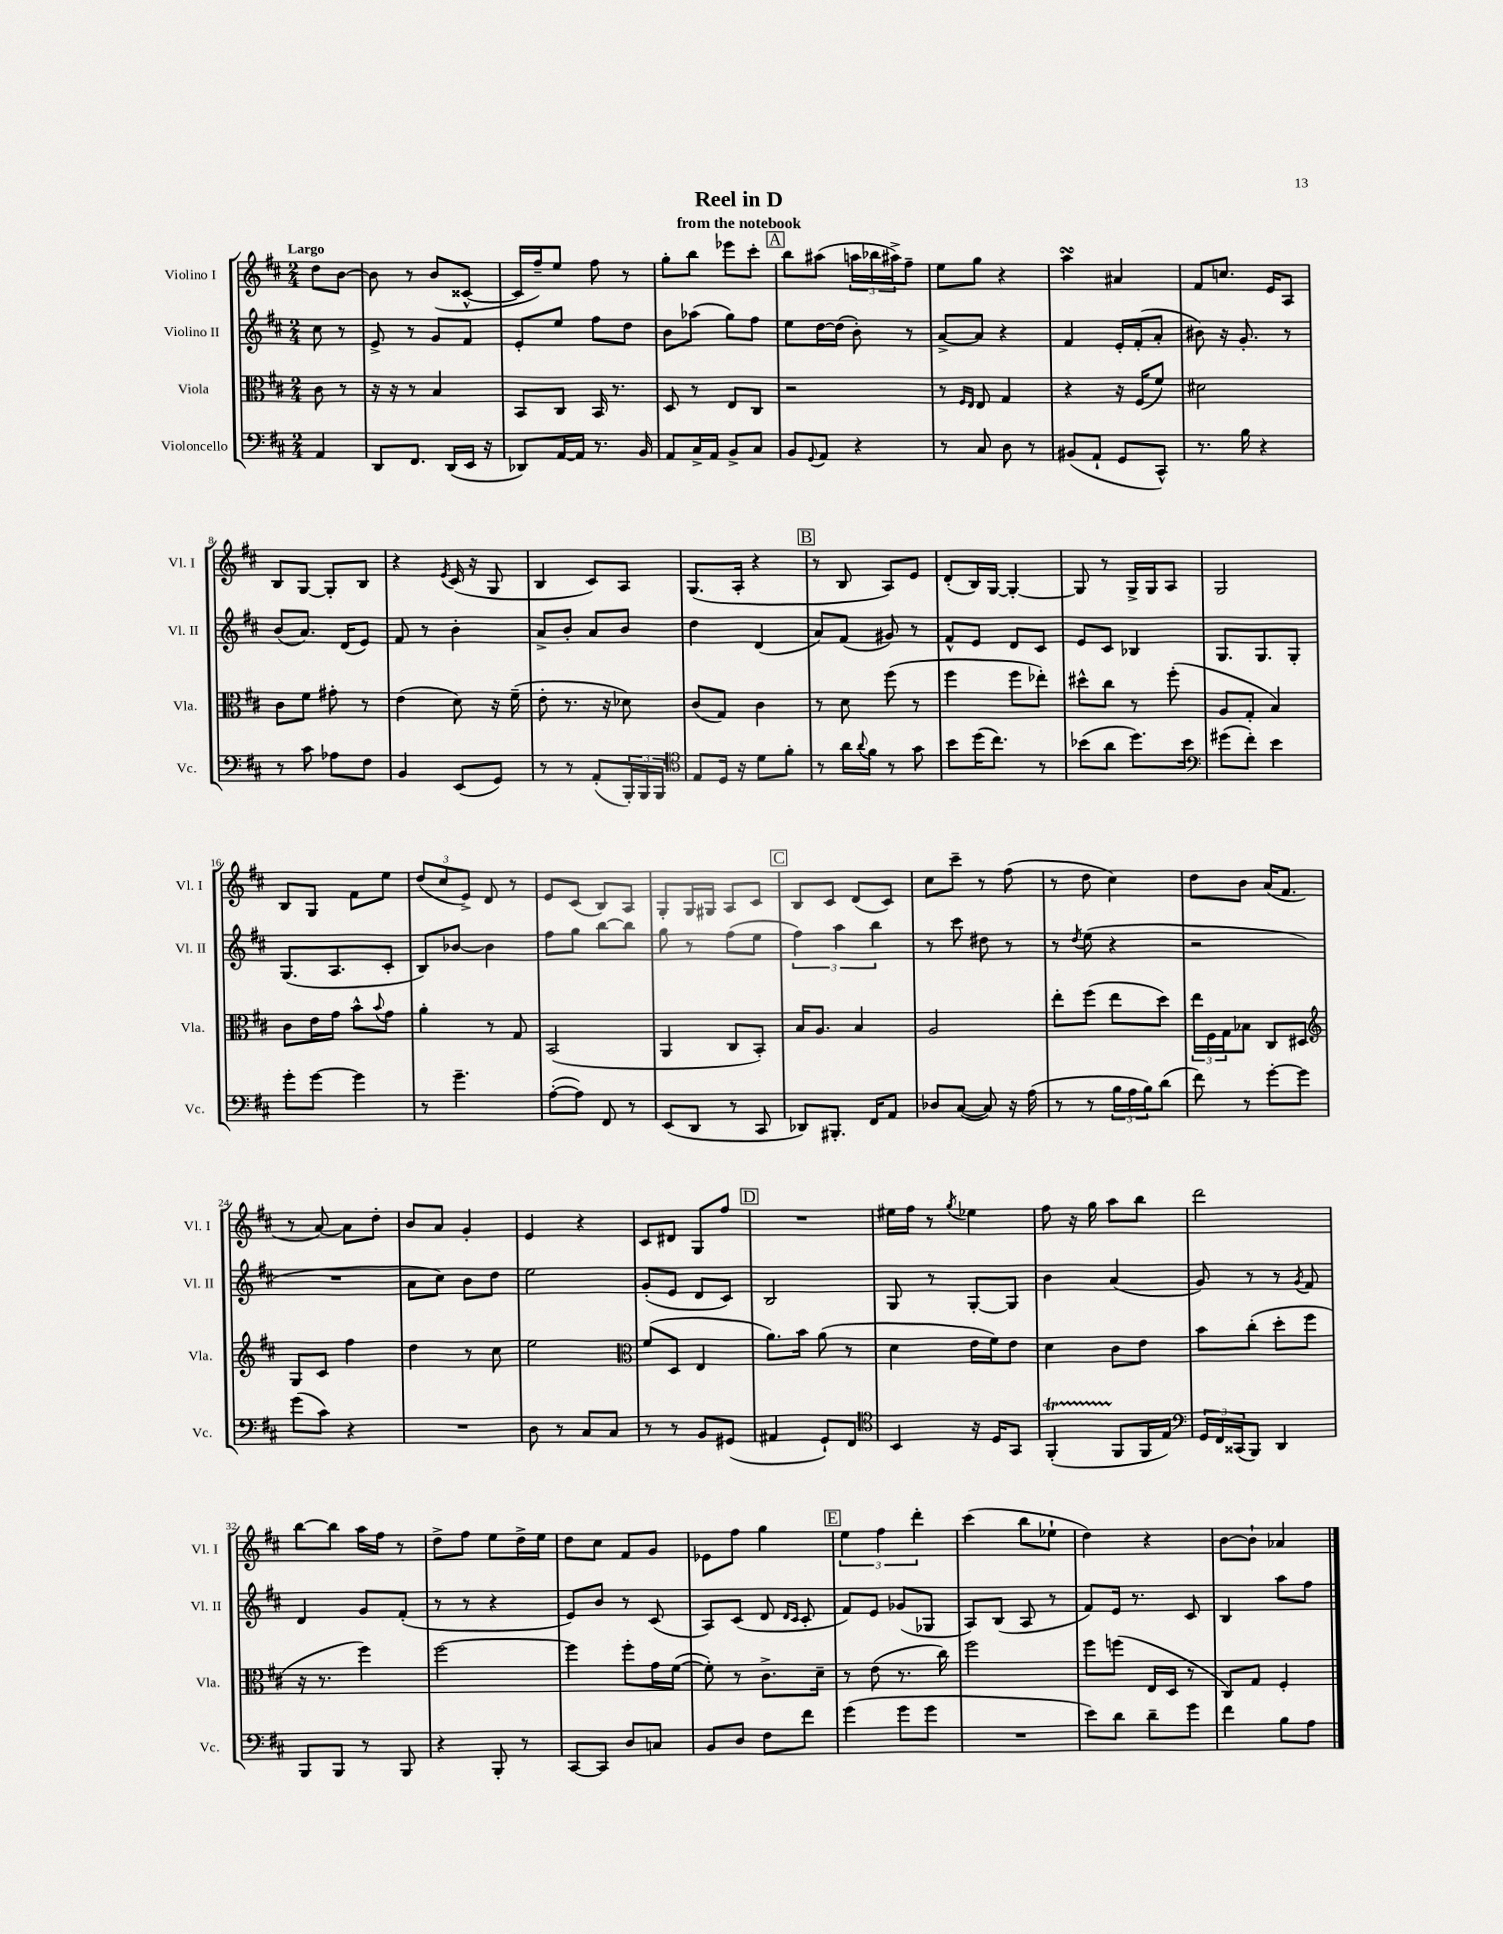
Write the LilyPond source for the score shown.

\header { title = "Reel in D" subtitle = "from the notebook" }
<<
\new StaffGroup <<
\new Staff = "s0" \with { instrumentName = "Violino I" shortInstrumentName = "Vl. I" } {
    \clef treble \key d \major \numericTimeSignature \time 2/4 \partial 4 \tempo "Largo"
    d''8 b'8~ |
    b'8 r8 b'8( cisis'8~-^ |
    cisis'16 fis''16--) e''8 fis''8 r8 |
    g''8-. b''8 ees'''8 cis'''8-. |
    \mark \markup { \box "A" } b''8 ais''8( \tuplet 3/2 { a''16 bes''16 ais''16->) } fis''8-- |
    e''8 g''8 r4 |
    a''4\turn ais'4 |
    fis'8 c''8. e'16 a8 |
    b8 g8~ g8-. b8 |
    r4 \acciaccatura { e'8 } cis'16( r16 g8 |
    b4 cis'8) a8 |
    g8.( a16-. r4 |
    \mark \markup { \box "B" } r8 b8 a8) e'8 |
    d'8-.( b16) g16~ g4~-. |
    g8 r8 g16-> g16 a8 |
    g2 |
    b8 g8 fis'8 e''8 |
    \tuplet 3/2 { d''8( cis''8 e'8->) } d'8 r8 |
    e'8 cis'8( b8) a8 |
    g8-. g16 gis16 a8 cis'8 |
    \mark \markup { \box "C" } b8 cis'8 d'8( cis'8) |
    cis''8 cis'''8-- r8 fis''8( |
    r8 d''8 cis''4) |
    d''8 b'8 a'16( fis'8. |
    r8 a'8~) a'8 d''8-. |
    b'8 a'8 g'4-. |
    e'4 r4 |
    cis'8 dis'8 g8 fis''8 |
    \mark \markup { \box "D" } R2 |
    eis''16 fis''16 r8 \acciaccatura { g''8 } ees''4 |
    fis''8 r16 g''16 a''8 b''8 |
    d'''2 |
    b''8~ b''8 a''16 fis''16 r8 |
    d''8-> fis''8 e''8 d''16-> e''16 |
    d''8 cis''8 fis'8 g'8 |
    ees'8 fis''8 g''4 |
    \mark \markup { \box "E" } \tuplet 3/2 { e''4 fis''4 d'''4-. } |
    cis'''4( b''8 ees''8-! |
    d''4) r4 |
    b'8~ b'8-! aes'4 \bar "|." |
}
\new Staff = "s1" \with { instrumentName = "Violino II" shortInstrumentName = "Vl. II" } {
    \clef treble \key d \major \numericTimeSignature \time 2/4 \partial 4
    cis''8 r8 |
    e'8-> r8 g'8 fis'8 |
    e'8-. e''8 fis''8 d''8 |
    b'8 aes''8( g''8) fis''8 |
    \mark \markup { \box "A" } e''8 d''16~ d''16( b'8-.) r8 |
    a'8~-> a'8 r4 |
    fis'4 e'16-. fis'16-.( a'8-. |
    bis'8) r16 g'8.-. r8 |
    b'8( a'8.) d'16( e'8) |
    fis'8 r8 b'4-. |
    a'8-> b'8-. a'8 b'8 |
    d''4 d'4( |
    \mark \markup { \box "B" } a'8) fis'8( gis'8) r8 |
    fis'8-^ e'8 d'8 cis'8 |
    e'8 cis'8 bes4 |
    g8. g8. g8-. |
    g8.( a8. cis'8-. |
    b8) bes'8~ bes'4 |
    fis''8 g''8 b''8~ b''8 |
    g''8 r8 fis''8( e''8 |
    \mark \markup { \box "C" } \tuplet 3/2 { fis''4) a''4 b''4 } |
    r8 cis'''8 dis''8 r8 |
    r8 \acciaccatura { d''8 } e''8( r4 |
    r2 |
    R2 |
    a'8 cis''8) b'8 d''8 |
    e''2 |
    g'8-.( e'8 d'8 cis'8) |
    \mark \markup { \box "D" } b2 |
    g8 r8 g8~-. g8 |
    b'4 a'4( |
    g'8) r8 r8 \acciaccatura { g'8 } fis'8 |
    d'4 g'8 fis'8-.( |
    r8 r8 r4 |
    e'8) b'8 r8 cis'8( |
    a8) cis'8( d'8 \grace { d'16 cis'16 } cis'8-. |
    \mark \markup { \box "E" } fis'8) e'8 ges'8( ges8 |
    a8) b8( a8 r8 |
    fis'8) e'16 r8. cis'8 |
    b4 a''8 fis''8 \bar "|." |
}
\new Staff = "s2" \with { instrumentName = "Viola" shortInstrumentName = "Vla." } {
    \clef alto \key d \major \numericTimeSignature \time 2/4 \partial 4
    cis'8 r8 |
    r16 r16 r8 b4 |
    b,8 cis8 b,16 r8. |
    d8 r8 e8 cis8 |
    \mark \markup { \box "A" } r2 |
    r8 \grace { fis16 e16 } e8 g4 |
    r4 r16 fis16( fis'8) |
    dis'2 |
    cis'8 fis'8 gis'8-. r8 |
    e'4( d'8) r16 fis'16--( |
    e'8-. r8. r16 des'8) |
    cis'8( g8) cis'4 |
    \mark \markup { \box "B" } r8 d'8 fis''8( r8 |
    fis''4 fis''8 ees''8-.) |
    dis''8-^ cis''8 r8 fis''8-.( |
    a8 g8-. b4) |
    cis'8 e'16 g'16 b'8-^ \appoggiatura { b'8 } g'8 |
    a'4-. r8 g8 |
    b,2( |
    a,4 cis8 b,8-.) |
    \mark \markup { \box "C" } b16 a8. b4 |
    a2 |
    e''8-. fis''8( e''8 d''8) |
    \tuplet 3/2 { e''16 fis16 g16 } bes8 cis8 dis8 |
    \clef treble g8 cis'8 fis''4 |
    d''4 r8 cis''8 |
    e''2 |
    \clef alto fis'8( d8 e4 |
    \mark \markup { \box "D" } a'8.) b'16 a'8( r8 |
    d'4 e'16 fis'16) e'8 |
    d'4 cis'8 e'8 |
    b'8 cis''8-.( d''8-. fis''8 |
    r16 r8. fis''4) |
    fis''2~ |
    fis''4 fis''8-. g'16 fis'16~( |
    fis'8-.) r8 cis'8.-> d'16-- |
    \mark \markup { \box "E" } r8 e'8( r8. cis''16) |
    fis''2 |
    fis''8 f''8( e16 d16 r8 |
    cis8) g8 fis4-. \bar "|." |
}
\new Staff = "s3" \with { instrumentName = "Violoncello" shortInstrumentName = "Vc." } {
    \clef bass \key d \major \numericTimeSignature \time 2/4 \partial 4
    a,4 |
    d,8 fis,8. d,16( e,16 r16 |
    des,8) a,16~ a,16 r8. b,16 |
    a,8 cis16-> a,16 b,8-> cis8 |
    \mark \markup { \box "A" } b,8 \appoggiatura { g,8 } a,8 r4 |
    r8 cis8 d8 r8 |
    bis,8( a,8-! g,8 cis,8-^) |
    r8. b16 r4 |
    r8 cis'8 aes8 fis8 |
    b,4 e,8( g,8) |
    r8 r8 a,8-.( \tuplet 3/2 { b,,16-.) b,,16 b,,16 } |
    \clef tenor e8 d16 r16 d'8 fis'8-. |
    \mark \markup { \box "B" } r8 a'16 \appoggiatura { a'8 } fis'16 r8 g'8 |
    b'8 d''16( cis''8.) r8 |
    bes'8( a'8 d''8.) bes'16 |
    \clef bass gis'8( fis'8-.) e'4 |
    g'8-. g'8~ g'4 |
    r8 g'4.-- |
    a8~-.( a8) fis,8 r8 |
    e,8( d,8 r8 cis,8 |
    \mark \markup { \box "C" } des,8) bis,,8.-. fis,16 a,8 |
    des8 cis8~( cis8) r16 a16( |
    r8 r8 \tuplet 3/2 { b16 a16 b16) } d'8( |
    fis'8) r8 g'8~-. g'8 |
    g'8( cis'8) r4 |
    R2 |
    d8 r8 cis8 cis8 |
    r8 r8 b,8 gis,8( |
    \mark \markup { \box "D" } ais,4 g,8-!) fis,8 |
    \clef tenor b,4 r16 d16 g,8 |
    fis,4-.\startTrillSpan( fis,8\stopTrillSpan fis,16 e16) |
    \clef bass \tuplet 3/2 { g,16 fis,16 cisis,16( } b,,8) d,4 |
    b,,8 b,,8 r8 b,,8 |
    r4 b,,8-. r8 |
    cis,8~ cis,8 d8 c8 |
    b,8 d8 fis8 fis'8 |
    \mark \markup { \box "E" } g'4( g'8 g'8 |
    R2 |
    e'8) d'8 d'8-- g'8 |
    fis'4 b8 a8 \bar "|." |
}
>>
>>
